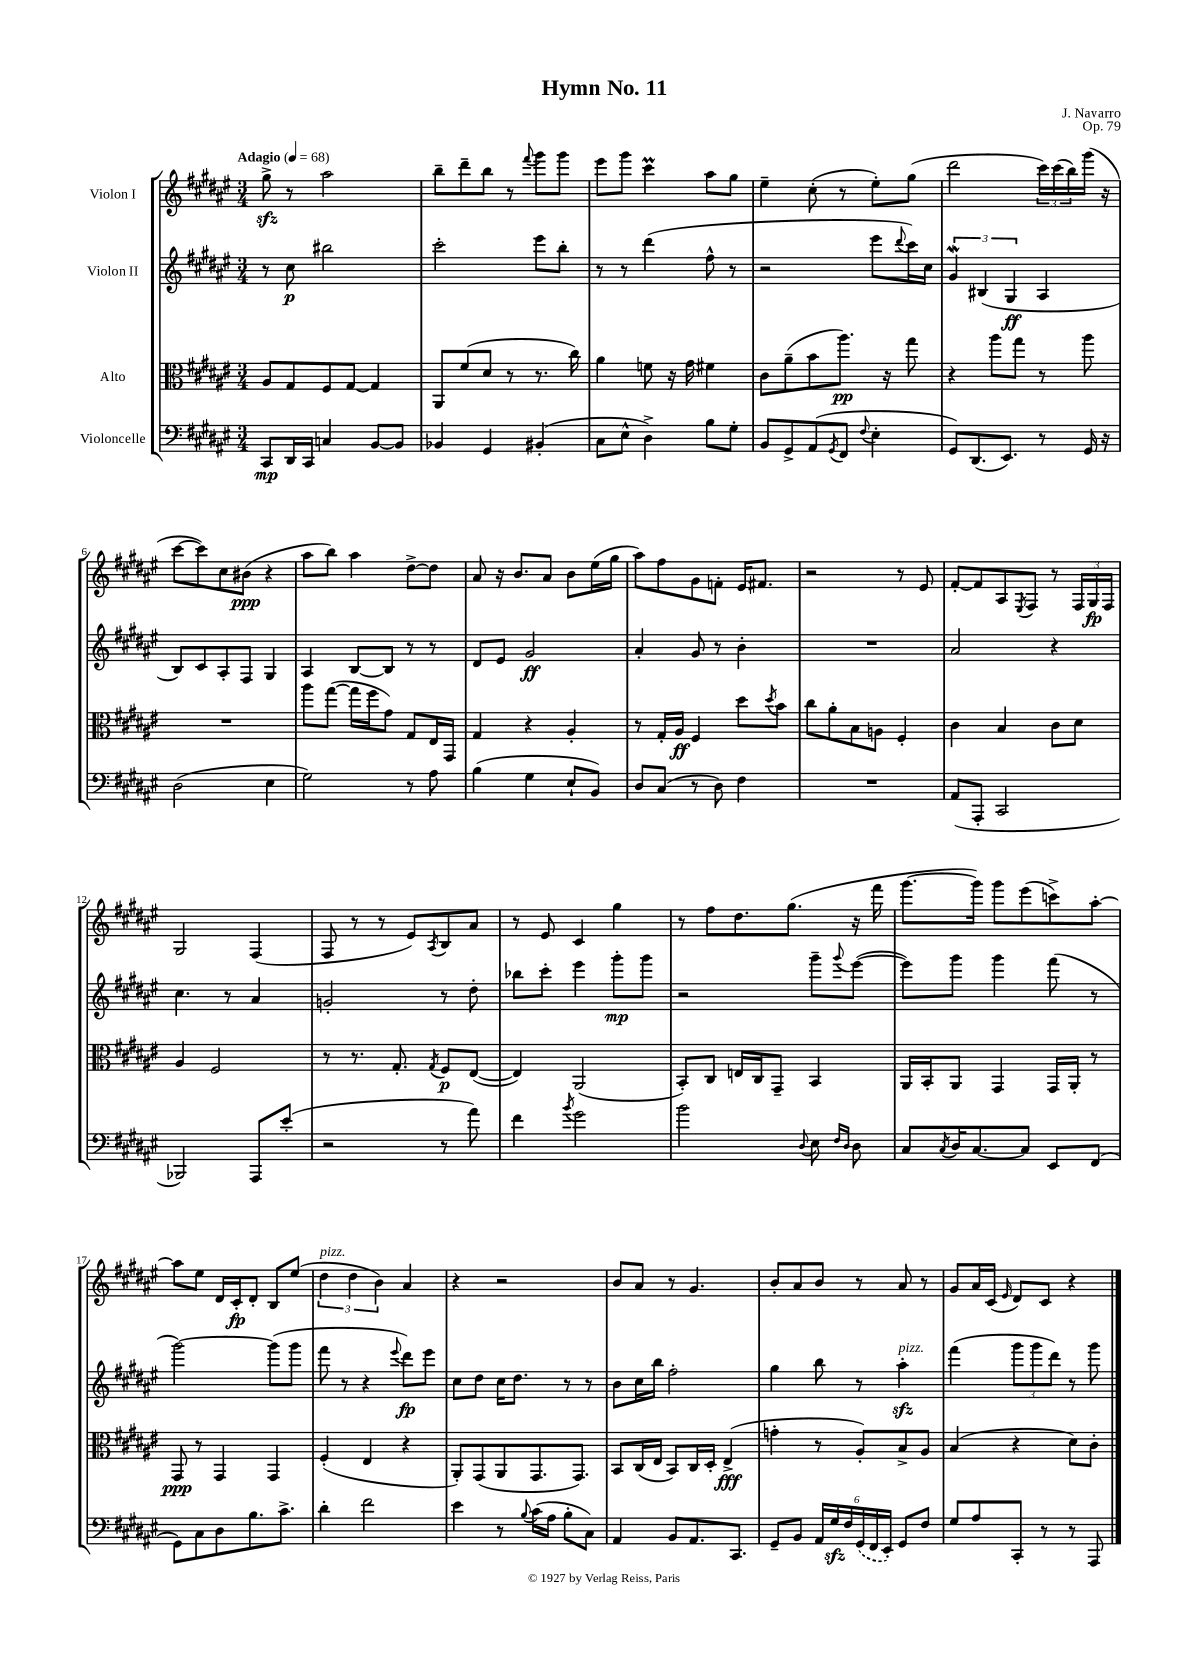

**kern	**kern	**kern	**kern
*staff4	*staff3	*staff2	*staff1
*clefF4	*clefC3	*clefG2	*clefG2
*k[f#c#g#d#a#e#]	*k[f#c#g#d#a#e#]	*k[f#c#g#d#a#e#]	*k[f#c#g#d#a#e#]
*M3/4	*M3/4	*M3/4	*M3/4
*MM68	*MM68	*MM68	*MM68
8CC#/L	8A#/L	8r	8gg#^\
16DD#/L	8G#/	8cc#\	8r
16CC#/JJ	.	.	.
4C/	8F#/	2bb#\	2aa#\
.	[8G#/J	.	.
[8BB/L	4G#/]	.	.
8BB/]J	.	.	.
=	=	=	=
4BB-/	8AA#/L	2ccc#'\	8bb~\L
.	(8f#/	.	8ddd#~\
4GG#/	8d#/J	.	8bb\J
.	8r	.	8r
.	.	.	8qqfff#/
(4BB#'/	8.r	8eee#\L	8ggg#\L
.	.	8bb'\J	8ggg#\J
.	16cc#\)	.	.
=	=	=	=
8C#\L	4a#\	8r	8eee#\L
8E#^^\J	.	8r	8ggg#\J
4D#^\)	8f\	(4ddd#\	4ccc#\
.	16r	.	.
.	16g#\	.	.
8B\L	4f#\	8ff#^^\	8aa#\L
8G#'\J	.	8r	8gg#\J
=	=	=	=
8BB/L	8c#\L	2r	4ee#~\
8GG#^/	(8a#~\	.	.
(8AA#/	8b\	.	(8cc#'\
8qGG#/	.	.	.
8FF#/J	8.aa#\J)	.	8r
8qqF#/	.	.	.
4E#'\	.	8eee#\L	8ee#'\L)
.	16r	.	.
.	.	8qqddd#/	.
.	8gg#\	16ccc#\L)	(8gg#\J
.	.	16cc#\JJ	.
=	=	=	=
8GG#/L)	4r	6g#/	2ddd#\
(8.DD#/	.	.	.
.	.	(6B#/	.
.	8aa#\L	.	.
8.EE#/J)	.	.	.
.	.	6G#/	.
.	8gg#\J	.	.
8r	8r	4A#/	24ccc#\LL)
.	.	.	(24ccc#\
.	.	.	24bb\)
16GG#/	8aa#\	.	(16ggg#\JJ
16r	.	.	16r
=	=	=	=
(2D#\	2.r	8B/L)	[8ccc#\L
.	.	8c#/	8ccc#\])
.	.	8A#'/	8cc#\
.	.	8F#/J	(8b#\J
4E#\	.	4G#/	4r
=	=	=	=
2G#\)	8aa#\L	4A#/	8aa#\L
.	([8gg#\J	.	8bb\J)
.	16gg#\]LL	[8B/L	4aa#\
.	16ff#\J	.	.
.	8g#\J)	8B/]J	.
8r	8G#/L	8r	[8dd#^\L
8A#\	16E#/L	8r	8dd#\]J
.	16GG#/JJ	.	.
=	=	=	=
(4B\	4G#/	8d#/L	8a#/
.	.	8e#/J	16r
.	.	.	8.b/L
4G#\	4r	2g#/	.
.	.	.	8a#/J
8E#`/L	4A#'/	.	8b\L
8BB/J)	.	.	(16ee#\L
.	.	.	16gg#\JJ
=	=	=	=
8D#/L	8r	4a#'/	8aa#\L)
(8C#/J	16G#'/LL	.	8ff#\
.	16A#/JJ	.	.
8r	4F#/	8g#/	8g#\
8D#\)	.	8r	8f'\J
4F#\	8dd#\L	4b'\	16e#/LK
.	.	.	8.f#/J
.	8qdd#/	.	.
.	8b\J	.	.
=	=	=	=
2.r	8cc#\L	2.r	2r
.	8a#'\	.	.
.	8B\	.	.
.	8A\J	.	.
.	4F#'/	.	8r
.	.	.	8e#/
=	=	=	=
(8AA#/L	4c#\	2a#/	[8f#'/L
8AAA#'/J	.	.	8f#/]
2CC#/	4B/	.	8A#/
.	.	.	8qE#/
.	.	.	8F#/J
.	8c#\L	4r	8r
.	8d#\J	.	24F#/LL
.	.	.	24G#/
.	.	.	24F#/JJ
=	=	=	=
2BBB-/)	4A#/	4.cc#\	2G#/
.	2F#/	.	.
.	.	8r	.
8AAA#/L	.	4a#/	(4F#/
(8e#'/J	.	.	.
=	=	=	=
2r	8r	2g'/	8F#/
.	8.r	.	8r
.	.	.	8r
.	8.G#'/	.	.
.	.	.	8e#/L)
.	8qG#/	.	8qA#/
8r	8F#/L	8r	8B/
8a#\)	([8E#/J	8dd#'\	8a#/J
=	=	=	=
4f#\	4E#/])	8bb-\L	8r
.	.	8ccc#'\J	8e#/
8qb/	.	.	.
2g#\	(2AA#/	4eee#\	4c#/
.	.	8ggg#'\L	4gg#\
.	.	8ggg#\J	.
=	=	=	=
2b\	8BB'/L)	2r	8r
.	8C#/J	.	8ff#\L
.	16E/LL	.	8.dd#\
.	16C#/J	.	.
.	8GG#~/J	.	.
.	.	.	(8.gg#\J
8qqD#/	.	.	.
8E#\	4BB/	8ggg#~\L	.
16qqF#/LL	.	.	.
16qqD#/JJ	.	8qqggg#/	.
8D#\	.	([8eee#\J	16r
.	.	.	16fff#\
=	=	=	=
8C#/L	16AA#/LL	8eee#\]L)	[8.ggg#\L
.	16BB'/J	.	.
8qC#/	.	.	.
16D#/K	8AA#/J	8ggg#\J	.
[8.C#/	.	.	16ggg#\]Jk)
.	4GG#/	4ggg#\	8ggg#\L
8C#/]J	.	.	(8eee#\
8EE#/L	16GG#/LL	(8fff#\	8ccc^\)
.	16AA#'/JJ	.	.
(8FF#/J	8r	8r	[8aa#'\J
=	=	=	=
8GG#\L)	8GG#/	[2ggg#\)	8aa#\]L
8C#\	8r	.	8ee#\J
8D#\	4GG#/	.	16d#/LL
.	.	.	16c#'/J
8.B\	.	.	8d#'/J
.	4GG#/	(8ggg#\]L	8B/L
8.c#^\J	.	.	.
.	.	8ggg#\J	(8ee#/J
=	=	=	=
4d#'\	(4F#'/	8fff#\	6dd#\
.	.	8r	.
.	.	.	6dd#\
2f#\	4E#/	4r	.
.	.	.	6b\)
.	.	8qqeee#/	.
.	4r	8ddd#\L)	4a#/
.	.	8eee#\J	.
=	=	=	=
4e#\	8AA#'/L)	8cc#\L	4r
.	(8GG#/	8dd#\J	.
8r	8AA#/	16cc#\LK	2r
.	.	8.dd#\J	.
8qqB/	.	.	.
(16c#\LL	8.GG#/	.	.
16A#\JJ	.	.	.
8B'\L	.	8r	.
.	8.GG#/J)	.	.
8C#\J)	.	8r	.
=	=	=	=
4AA#/	8BB/L	8b\L	8b/L
.	(16C#/L	16cc#\L	8a#/J
.	16E#/JJ	16bb\JJ	.
8BB/L	8BB/L)	2ff#'\	8r
8.AA#/	16C#/L	.	4.g#/
.	16D#'/JJ	.	.
.	(4E#^/	.	.
8.CC#/J	.	.	.
=	=	=	=
8GG#~/L	4g'\	4gg#\	8b'/L
8BB/J	.	.	8a#/
24AA#/LL	8r	8bb\	8b/J
24G#/	.	.	.
24F#/	.	.	.
(24GG#/	8A#'/L)	8r	8r
24FF#/	.	.	.
24EE#'/JJ)	.	.	.
8GG#/L	8B^/	4aa#'\	8a#/
8F#/J	8A#/J	.	8r
=	=	=	=
8G#/L	(4B/	(4fff#\	8g#/L
8A#/	.	.	16a#/L
.	.	.	(16c#/JJ
.	.	.	16qqe#/
8CC#'/J	4r	12ggg#\L	8d#/L)
.	.	12ggg#\	.
8r	.	.	8c#/J
.	.	12ddd#\J)	.
8r	8d#\L)	8r	4r
8AAA#/	8c#'\J	8ggg#\	.
==	==	==	==
*-	*-	*-	*-
